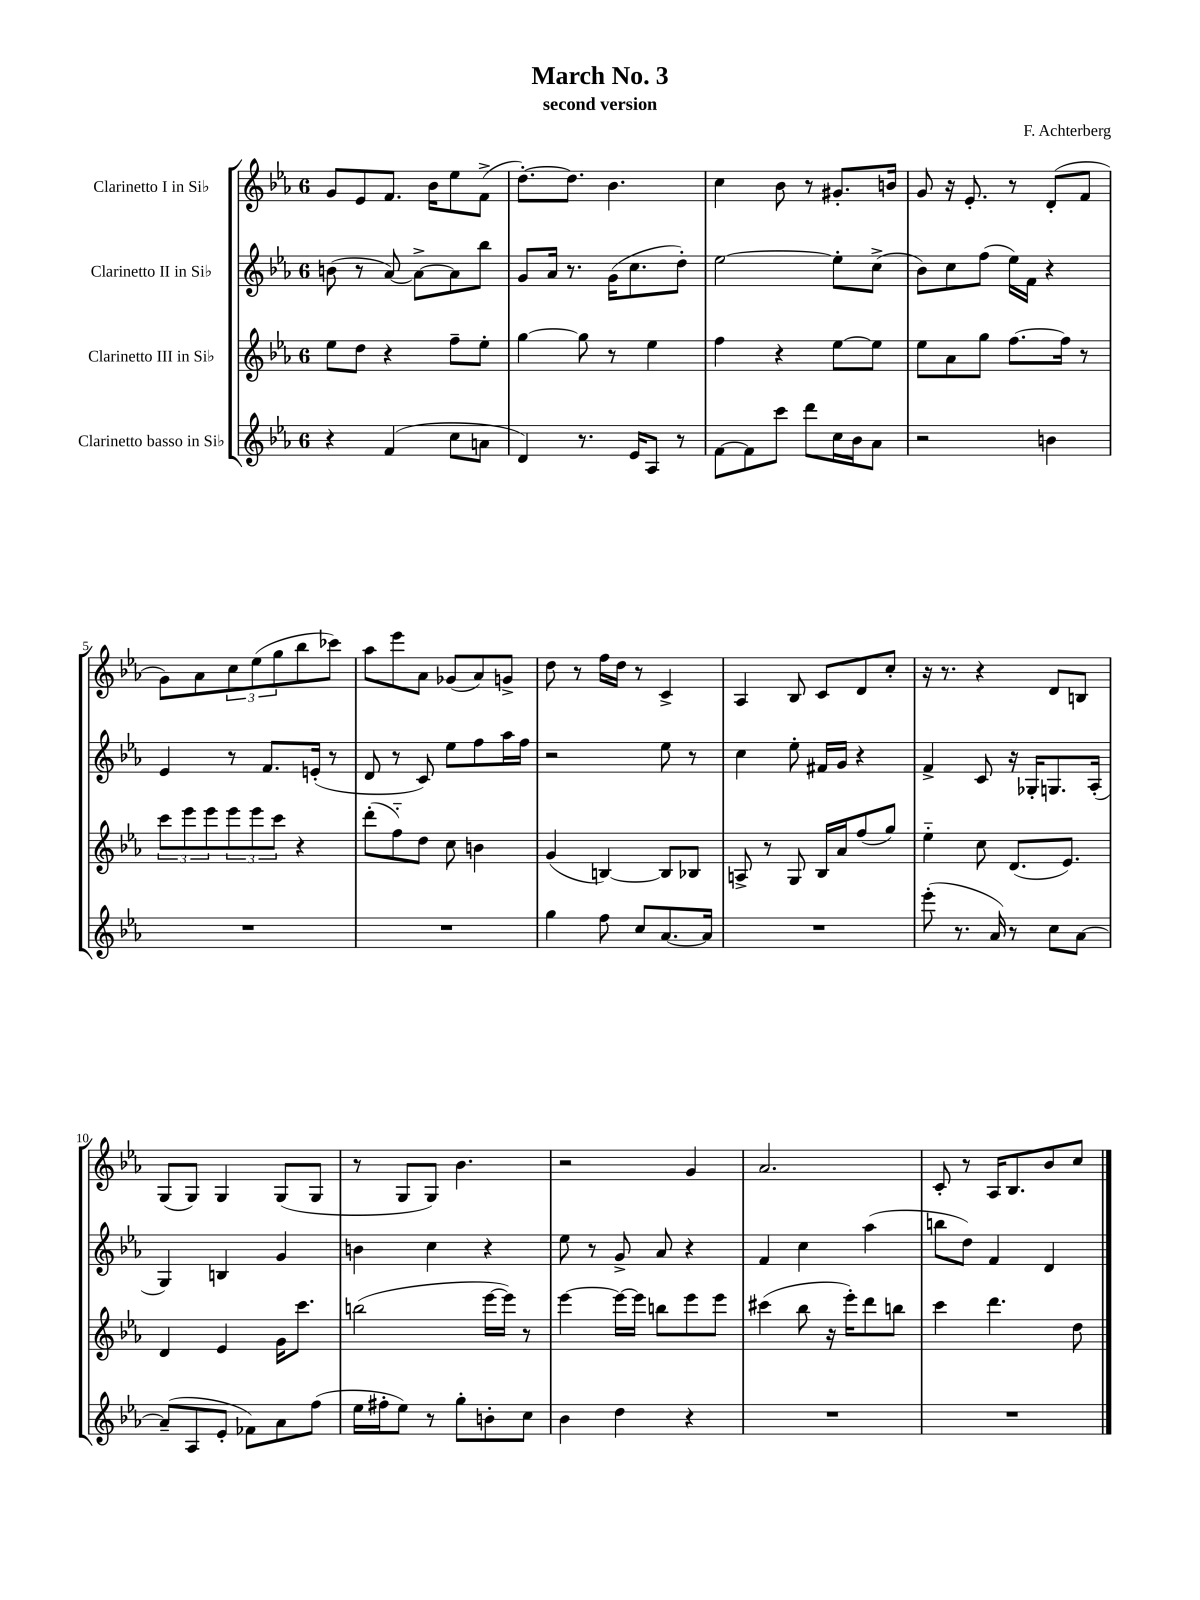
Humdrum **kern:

**kern	**kern	**kern	**kern
*staff4	*staff3	*staff2	*staff1
*clefG2	*clefG2	*clefG2	*clefG2
*k[b-e-a-]	*k[b-e-a-]	*k[b-e-a-]	*k[b-e-a-]
*M6/8	*M6/8	*M6/8	*M6/8
4r	8ee-	(8b	8g
.	8dd	8r	8e-
(4f	4r	[8a-)	8.f
.	.	8a-^_	.
.	.	.	16b-
8cc	8ff~	8a-]	8ee-
8a	8ee-'	8bb-	(8f^
=	=	=	=
4d)	[4gg	8g	[8.dd')
.	.	16a-	.
.	.	8.r	8.dd]
8.r	8gg]	.	.
.	8r	(16g	4.b-
16e-	.	8.cc	.
8A-	4ee-	.	.
8r	.	8dd')	.
=	=	=	=
[8f	4ff	[2ee-	4cc
8f]	.	.	.
8ccc	4r	.	8b-
8ddd	.	.	8r
16cc	[8ee-	8ee-']	8.g#'
16b-	.	.	.
8a-	8ee-]	(8cc^	.
.	.	.	16b
=	=	=	=
2r	8ee-	8b-)	8g
.	8a-	8cc	16r
.	.	.	8.e-'
.	8gg	(8ff	.
.	[8.ff	16ee-)	8r
.	.	16f	.
4b	.	4r	(8d'
.	16ff]	.	.
.	8r	.	8f
=	=	=	=
2.r	12ccc	4e-	8g)
.	12eee-	.	.
.	.	.	8a-
.	12eee-	.	.
.	12eee-	8r	12cc
.	12eee-	.	(12ee-
.	.	8.f	.
.	12ccc	.	12gg
.	4r	.	8bb-
.	.	(16e'	.
.	.	8r	8ccc-)
=	=	=	=
2.r	(8ddd'	8d	8aa-
.	8ff'~)	8r	8eee-
.	8dd	8c)	8a-
.	8cc	8ee-	(8g-
.	4b	8ff	8a-)
.	.	16aa-	8g^
.	.	16ff	.
=	=	=	=
4gg	(4g	2r	8dd
.	.	.	8r
8ff	[4B)	.	16ff
.	.	.	16dd
8cc	.	.	8r
[8.a-	8B]	8ee-	4c^
.	8B-	8r	.
16a-]	.	.	.
=	=	=	=
2.r	8A^	4cc	4A-
.	8r	.	.
.	8G	8ee-'	8B-
.	16B-	16f#	8c
.	16a-	16g	.
.	(8ff	4r	8d
.	8gg)	.	8cc'
=	=	=	=
(8eee-'	4ee-'~	4f^	16r
.	.	.	8.r
8.r	.	.	.
.	8cc	8c	4r
16a-)	.	.	.
8r	(8.d	16r	.
.	.	16G-'	.
8cc	.	8.G	8d
.	8.e-)	.	.
[8a-	.	.	8B
.	.	(16A-'	.
=	=	=	=
(8a-~]	4d	4G)	(8G
8A-	.	.	8G)
8e-'	4e-	4B	4G
8f-)	.	.	.
8a-	16g	4g	(8G
.	8.ccc	.	.
(8ff	.	.	8G
=	=	=	=
16ee-	(2bb	4b	8r
16ff#'	.	.	.
8ee-)	.	.	8G
8r	.	4cc	8G)
8gg'	.	.	4.b-
8b'	[16eee-	4r	.
.	16eee-])	.	.
8cc	8r	.	.
=	=	=	=
4b-	[4eee-	8ee-	2r
.	.	8r	.
4dd	16eee-_	8g^	.
.	16eee-]	.	.
.	8bb	8a-	.
4r	8eee-	4r	4g
.	8eee-	.	.
=	=	=	=
2.r	(4ccc#	4f	2.a-
.	8bb-	4cc	.
.	16r	.	.
.	16eee-')	.	.
.	8ddd	(4aa-	.
.	8bb	.	.
=	=	=	=
2.r	4ccc	8bb	8c'
.	.	8dd)	8r
.	4.ddd	4f	16A-
.	.	.	8.B-
.	.	4d	8b-
.	8dd	.	8cc
==	==	==	==
*-	*-	*-	*-
